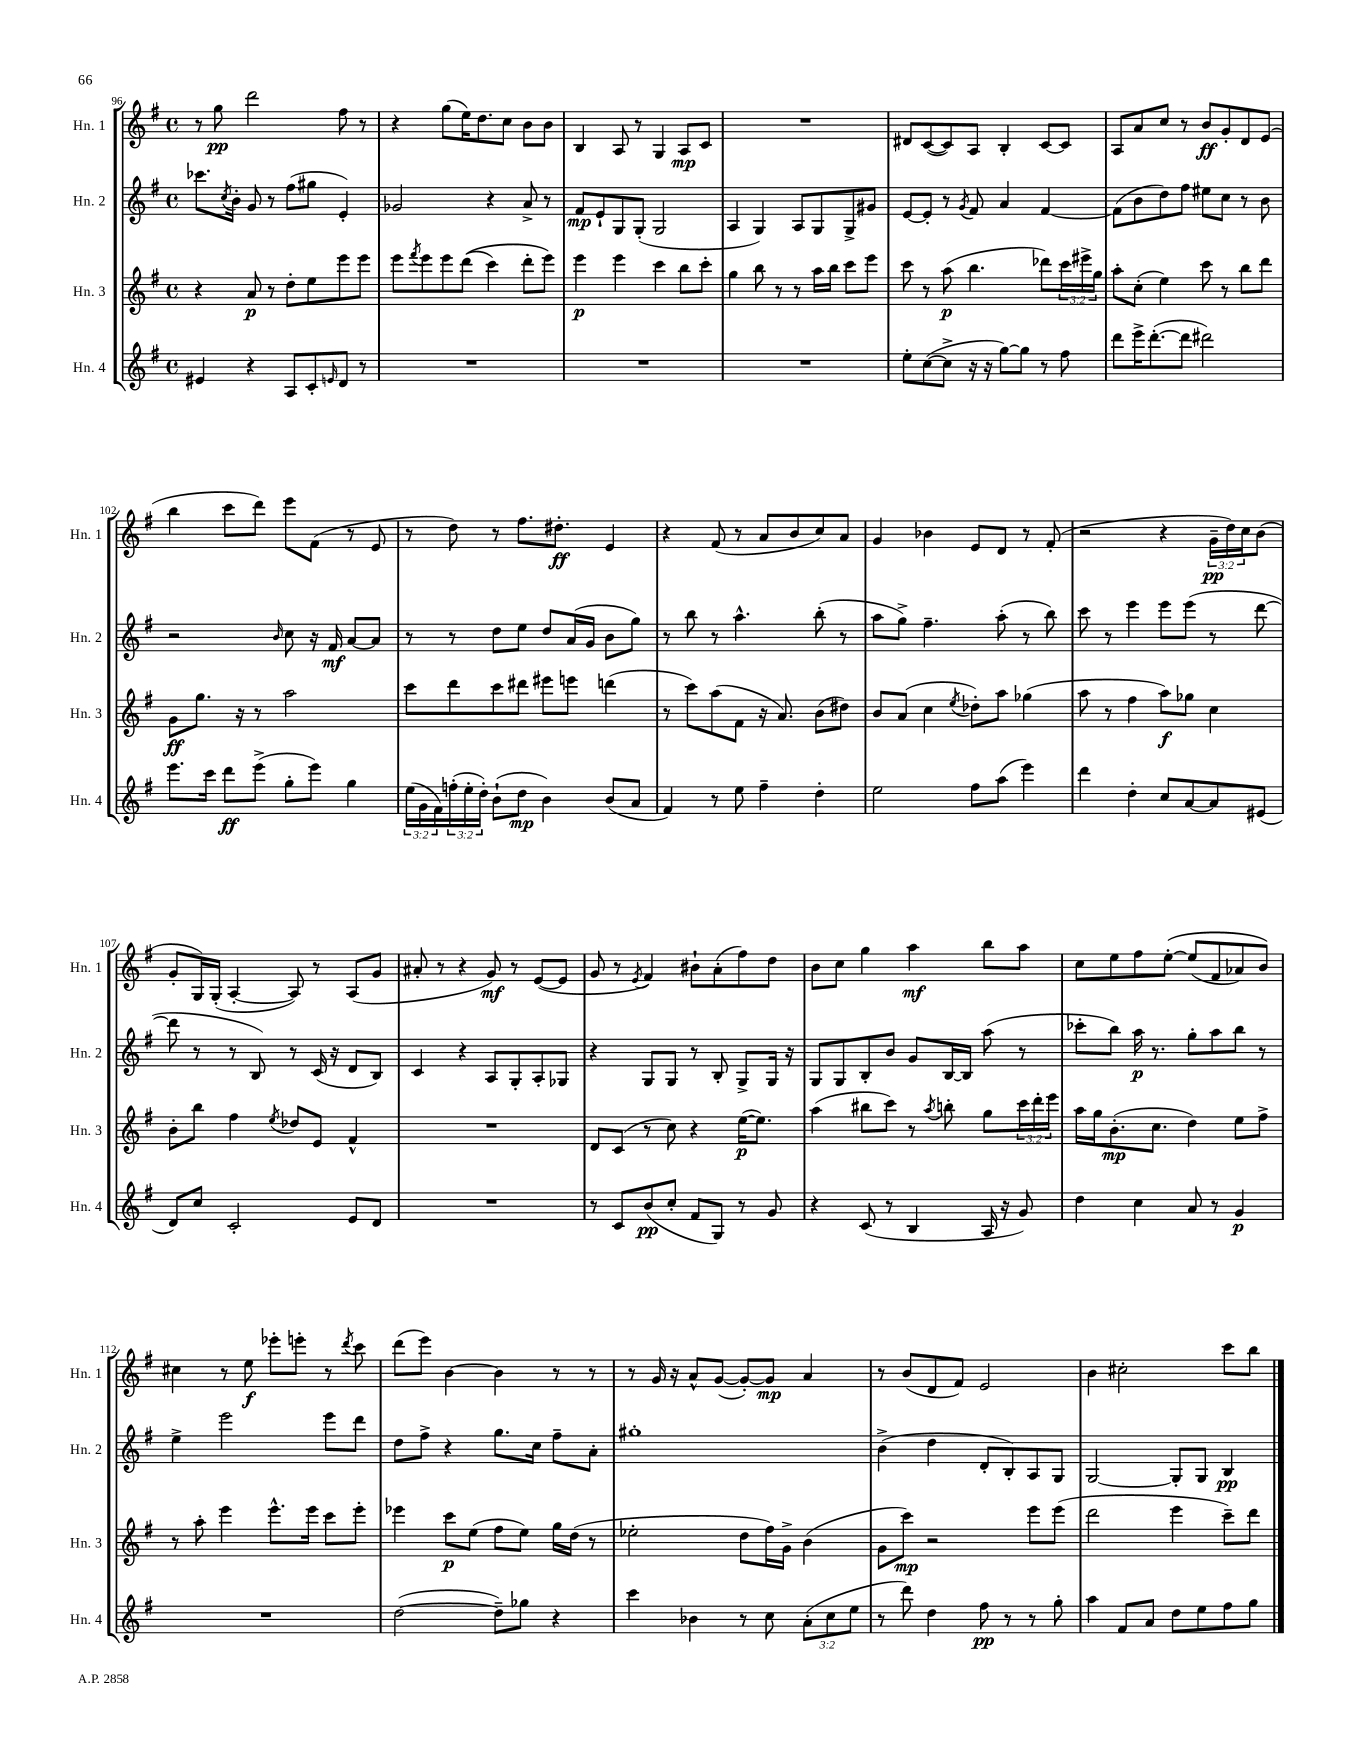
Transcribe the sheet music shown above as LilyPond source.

<<
\new StaffGroup <<
\new Staff = "s0" \with { instrumentName = "Hn. 1" shortInstrumentName = "Hn. 1" } {
    \clef treble \key g \major \defaultTimeSignature \time 4/4 \override Staff.TupletNumber.text = #tuplet-number::calc-fraction-text
    r8 g''8\pp d'''2 fis''8 r8 |
    r4 g''8( e''16) d''8. c''8 b'8 b'8 |
    b4 a8 r8 g4 a8\mp c'8 |
    R1 |
    dis'8 c'8~( c'8) a8 b4-. c'8~ c'8 |
    a8 a'8 c''8 r8 b'8\ff g'8-. d'8 e'8( |
    b''4 c'''8 d'''8) e'''8 fis'8( r8 e'8 |
    r8 d''8) r8 fis''8. dis''8.-.\ff e'4 |
    r4 fis'8( r8 a'8 b'8 c''8) a'8 |
    g'4 bes'4 e'8 d'8 r8 fis'8-.( |
    r2 r4 \tuplet 3/2 { g'16--\pp d''16) c''16 } b'8( |
    g'8-. g16) g16-.( a4~-. a8) r8 a8( g'8 |
    ais'8-. r8 r4 g'8\mf) r8 e'8~( e'8 |
    g'8 r8 \acciaccatura { e'8 } fis'4) bis'8-! a'8-.( fis''8) d''8 |
    b'8 c''8 g''4 a''4\mf b''8 a''8 |
    c''8 e''8 fis''8 e''8~-.\( e''8( fis'8 aes'8) b'8\) |
    cis''4 r8 e''8\f ees'''8-. e'''8-. r8 \acciaccatura { d'''8 } c'''8 |
    d'''8( e'''8) b'4~ b'4 r8 r8 |
    r8 g'16 r16 a'8-^ g'8~( g'8~-.) g'8\mp a'4 |
    r8 b'8( d'8 fis'8) e'2 |
    b'4 cis''2-. c'''8 b''8 \bar "|." |
}
\new Staff = "s1" \with { instrumentName = "Hn. 2" shortInstrumentName = "Hn. 2" } {
    \clef treble \key g \major \defaultTimeSignature \time 4/4
    ces'''8. \acciaccatura { c''8 } b'16-. g'8 r8 fis''8( gis''8 e'4-.) |
    ges'2 r4 a'8-> r8 |
    fis'8\mp e'8-! g8 g8-.( g2 |
    a4 g4) a8 g8 g8-> gis'8 |
    e'8~ e'8-. r8 \acciaccatura { g'8 } fis'8 a'4 fis'4~ |
    fis'8( b'8 d''8) fis''8 eis''8 c''8 r8 b'8 |
    r2 \grace { b'16 } c''8 r16 fis'16\mf a'8~ a'8 |
    r8 r8 d''8 e''8 d''8 a'16( g'16 b'8 g''8) |
    r8 b''8 r8 a''4.-^ b''8-.( r8 |
    a''8 g''8->) fis''4.-- a''8-.( r8 b''8) |
    c'''8 r8 e'''4 e'''8 e'''8( r8 d'''8~ |
    d'''8 r8 r8 b8) r8 c'16( r16 d'8 b8) |
    c'4 r4 a8 g8-. a8-. ges8 |
    r4 g8 g8 r8 b8-. g8-> g16 r16 |
    g8 g8 b8-. b'8 g'8 b16~ b16 a''8( r8 |
    ces'''8-. b''8) a''16\p r8. g''8-. a''8 b''8 r8 |
    e''4-> e'''2 e'''8 d'''8 |
    d''8 fis''8-> r4 g''8. c''16 fis''8-- a'8-. |
    gis''1-. |
    b'4->( d''4 d'8-. b8-.) a8 g8 |
    g2~ g8-. g8 b4\pp \bar "|." |
}
\new Staff = "s2" \with { instrumentName = "Hn. 3" shortInstrumentName = "Hn. 3" } {
    \clef treble \key g \major \defaultTimeSignature \time 4/4 \override Staff.TupletNumber.text = #tuplet-number::calc-fraction-text
    r4 a'8\p r8 d''8-. e''8 e'''8 e'''8 |
    e'''8 \acciaccatura { fis'''8 } e'''8 e'''8 d'''8(\( c'''4) d'''8-. e'''8\) |
    e'''4\p e'''4 c'''4 b''8 c'''8-. |
    g''4 b''8 r8 r8 a''16 b''16 c'''8 e'''8 |
    c'''8 r8 a''8\p( b''4. des'''8) \tuplet 3/2 { c'''16 eis'''16-> g''16 } |
    a''8-. c''8-.( e''4) c'''8 r8 b''8 d'''8 |
    g'8\ff g''8. r16 r8 a''2 |
    c'''8 d'''8 c'''8 dis'''8 eis'''8 e'''8 d'''4( |
    r8 c'''8) a''8( fis'8 r16 a'8.) b'8( dis''8) |
    b'8 a'8( c''4 \acciaccatura { e''8 } des''8-.) a''8 ges''4( |
    a''8 r8 fis''4 a''8\f) ges''8 c''4 |
    b'8-. b''8 fis''4 \acciaccatura { e''8 } des''8 e'8 fis'4-^ |
    R1 |
    d'8 c'8( r8 c''8) r4 e''16~\p( e''8.) |
    a''4( bis''8 c'''8) r8 \acciaccatura { a''8 } b''8-. g''8 \tuplet 3/2 { c'''16 d'''16-. e'''16 } |
    a''16 g''16 b'8.-.\mp( c''8. d''4) e''8 fis''8-> |
    r8 a''8-. e'''4 e'''8.-^ e'''16 c'''8 e'''8-. |
    ees'''4 c'''8\p e''8( fis''8 e''8) g''16 d''16( r8 |
    ees''2-. d''8 fis''16) g'16-> b'4( |
    g'8 c'''8\mp) r2 e'''8 e'''8( |
    d'''2 e'''4 c'''8--) d'''8 \bar "|." |
}
\new Staff = "s3" \with { instrumentName = "Hn. 4" shortInstrumentName = "Hn. 4" } {
    \clef treble \key g \major \defaultTimeSignature \time 4/4 \override Staff.TupletNumber.text = #tuplet-number::calc-fraction-text
    eis'4 r4 a8 c'8-. \grace { e'16 } d'8 r8 |
    R1 |
    R1 |
    R1 |
    e''8-. c''8~( c''8-> r16 r16 g''8~) g''8 r8 fis''8 |
    d'''8 e'''16-> d'''8.~-.( d'''8 dis'''2) |
    e'''8. c'''16 d'''8\ff e'''8->( g''8-. e'''8) g''4 |
    \tuplet 3/2 { e''16( g'16 fis'16) } \tuplet 3/2 { f''16-.( e''16-. d''16-.) } b'8-!( d''8\mp b'4) b'8( a'8 |
    fis'4) r8 e''8 fis''4-- d''4-. |
    e''2 fis''8 a''8( e'''4) |
    d'''4 d''4-. c''8 a'8~ a'8 eis'8( |
    d'8) c''8 c'2-. e'8 d'8 |
    R1 |
    r8 c'8 b'8\pp( c''8-. fis'8 g8) r8 g'8 |
    r4 c'8( r8 b4 a16 r16 g'8) |
    d''4 c''4 a'8 r8 g'4\p |
    R1 |
    d''2~( d''8--) ges''8 r4 |
    c'''4 bes'4 r8 c''8 \tuplet 3/2 { a'8-.( c''8 e''8 } |
    r8 d'''8) d''4 fis''8\pp r8 r8 g''8-. |
    a''4 fis'8 a'8 d''8 e''8 fis''8 g''8 \bar "|." |
}
>>
>>
\layout { \context { \Score currentBarNumber = #96 } }
